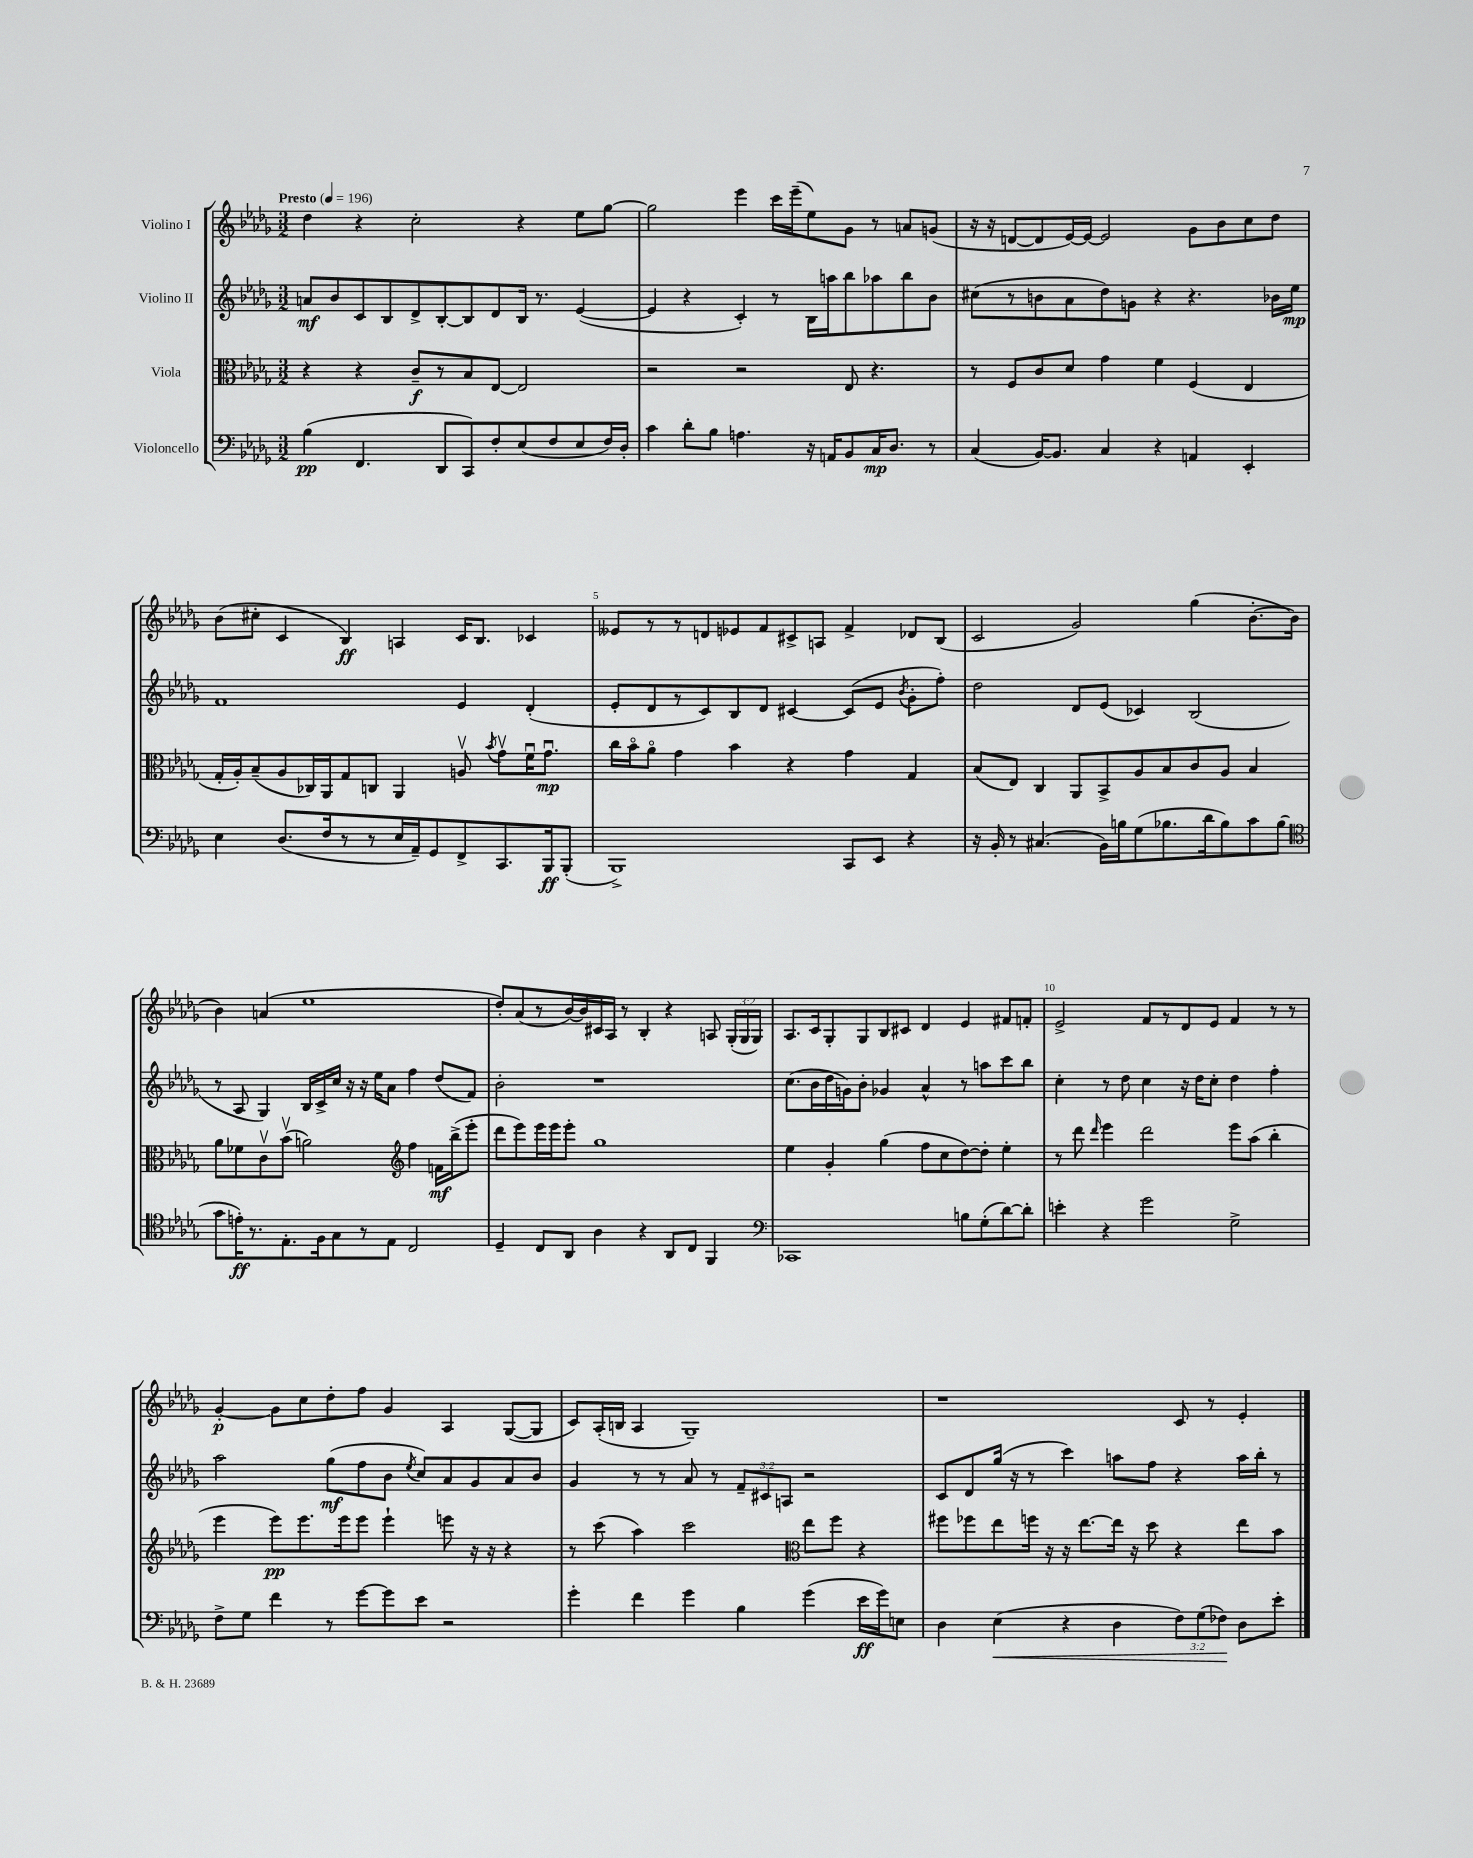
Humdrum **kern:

**kern	**kern	**kern	**kern
*staff4	*staff3	*staff2	*staff1
*clefF4	*clefC3	*clefG2	*clefG2
*k[b-e-a-d-g-]	*k[b-e-a-d-g-]	*k[b-e-a-d-g-]	*k[b-e-a-d-g-]
*M3/2	*M3/2	*M3/2	*M3/2
*MM196	*MM196	*MM196	*MM196
(4B-	4r	8a	4dd-
.	.	8b-	.
4.FF	4r	8c	4r
.	.	8B-	.
.	8c~	8d-^	2cc'
8DD-	8r	[8B-'	.
8CC)	8B-	8B-]	.
8F'	[8E-	8d-	.
(8E-	2E-]	16B-	4r
.	.	8.r	.
8F	.	.	.
8E-	.	([4e-	8ee-
16F)	.	.	[8gg-
16D-'	.	.	.
=	=	=	=
4c	2r	4e-]	2gg-]
8d-'	.	4r	.
8B-	.	.	.
4.A	2r	4c')	4eee-
.	.	8r	16ccc
.	.	.	(16eee-~
16r	.	16B-	8ee-)
16AA	.	16aa	.
8BB-	8E-	8bb-	8g-
16C	4.r	8aa-	8r
8.D-	.	.	.
.	.	8bb-	8a
8r	.	8b-	(8g
=	=	=	=
(4C	8r	(8cc#	16r
.	.	.	16r
.	8F	8r	[8d
[16BB-)	8c	8b	8d]
8.BB-]	.	.	.
.	8d-	8a-	[16e-)
.	.	.	16e-_
4C	4g-	8dd-)	2e-]
.	.	8g	.
4r	4f	4r	.
4AA	(4F	4.r	8g-
.	.	.	8b-
4EE-'	4E-	.	8cc
.	.	16b-	8dd-
.	.	16ee-	.
=	=	=	=
4E-	16G-'	1f	(8b-
.	16A-')	.	.
.	(8B-~	.	8cc#'
(8.D-	8A-	.	4c
.	16C-)	.	.
16F	16AA-	.	.
8r	8G-	.	4B-)
8r	8C	.	.
16E-	4AA-	.	4A
16AA-~)	.	.	.
8GG-	.	.	.
8FF^	8Av	4e-	16c
.	.	.	8.B-
.	8qb-	.	.
8.CC	8g-v	.	.
.	16fu	(4d-'	4c-
16BBB-	8.g-u	.	.
(8BBB-'	.	.	.
=	=	=	=
1BBB-^)	16cc	8e-'	8e--
.	16b-o	.	.
.	8a-o	8d-	8r
.	4g-	8r	8r
.	.	8c)	8d
.	4b-	8B-	8e-
.	.	8d-	8f
.	4r	[4c#	8c#^
.	.	.	8A
8CC	4g-	(8c#]	4f^
8EE-	.	8e-	.
.	.	8qb-	.
4r	4G-	8g-'	8d-
.	.	8ff')	(8B-
=	=	=	=
16r	(8B-	2dd-	2c
16BB-'	.	.	.
8r	8E-)	.	.
(4.C#	4C	.	.
.	8AA-	8d-	2g-)
16BB-)	8BB-^	(8e-	.
16B	.	.	.
(8G-	8A-	4c-)	.
8.B-	8B-	.	.
.	8c	(2B-	(4gg-
16d-	.	.	.
8B-)	8A-	.	.
8c	4B-	.	[8.b-'
(8B-	.	.	.
.	.	.	16b-]
=	=	=	=
*clefC4	*	*	*
8g-	8a-	8r	4b-)
16e')	8f-	8A-	.
8.r	.	.	.
.	8cv	4G-)	(4a
8.E-'	(8b-v	.	.
.	2a)	16B-	1ee-
16F	.	16c^	.
8G-	.	16cc	.
.	.	16r	.
8r	.	16r	.
.	.	16ee-	.
8E-	.	8a-	.
*	*clefG2	*	*
2C	4ff	4ff	.
.	16f	(8dd-	.
.	(16bb-^	.	.
.	8eee-'	8f)	.
=	=	=	=
4D-~	8ddd-	2b-'	8dd-')
.	8eee-)	.	(8a-
8C	16eee-	.	8r
.	16eee-	.	.
8AA-	8eee-'	.	[16b-)
.	.	.	16b-]
4A-	1gg-	1r	16c#
.	.	.	16A-
.	.	.	8r
4r	.	.	4B-'
8AA-	.	.	4r
8C	.	.	.
4FF	.	.	8A
.	.	.	(24G-'
.	.	.	24G-
.	.	.	24G-)
=	=	=	=
*clefF4	*	*	*
1CC-	4ee-	(8.cc	8.A-
.	.	16b-	16c
.	4g-'	16dd-	8G-'
.	.	16g)	.
.	.	8b-'	8G-
.	(4gg-	4g-	8B-
.	.	.	8c#
.	8ff	4a-^^	4d-
.	8cc	.	.
8B	[8dd-)	8r	4e-
(8G-'	8dd-']	8aa	.
[8d-)	4ee-'	8ccc	8f#
8d-']	.	8bb-	8f'
=	=	=	=
4e'	8r	4cc'	2e-^
.	8ddd-	.	.
.	16qqddd-	.	.
4r	4eee-	8r	.
.	.	8dd-	.
2g-	2ddd-	4cc	8f
.	.	.	8r
.	.	16r	8d-
.	.	16dd-	.
.	.	8cc'	8e-
2G-^	8eee-	4dd-	4f
.	(8aa-	.	.
.	4bb-'	4ff'	8r
.	.	.	8r
=	=	=	=
8F^	4eee-	2aa-	[4g-'
8G-	.	.	.
4f	8eee-)	.	8g-]
.	8.eee-	.	8cc
8r	.	(8gg-	8dd-'
.	16eee-	.	.
[8g-	8eee-	8ff	8ff
8g-]	4eee-`	8b-	4g-
.	.	8qee-	.
8e-	.	8cc)	.
2r	8eee	8a-	4A-
.	16r	8g-	.
.	16r	.	.
.	4r	8a-	([8G-
.	.	8b-	8G-]
=	=	=	=
4g-'	8r	4g-	8c)
.	(8ccc	.	(16A-'
.	.	.	16B
4f	4aa-)	8r	4A-
.	.	8r	.
4g-	2ccc	8a-	1G-~)
.	.	8r	.
4B-	.	12f~	.
.	.	12c#	.
.	.	12A	.
*	*clefC3	*	*
(4g-	8ee-	2r	.
.	8ff	.	.
16e-	4r	.	.
16g-)	.	.	.
8E	.	.	.
=	=	=	=
4D-	8ff#	8c	1r
.	8ff-	8d-	.
(4E-	8ee-	(16gg-	.
.	.	16r	.
.	16ff	8r	.
.	16r	.	.
4r	16r	4ccc)	.
.	[8.ee-	.	.
4D-	16ee-]	8aa	.
.	16r	.	.
.	8dd-	8ff	.
12F)	4r	4r	8c
(12G-	.	.	.
.	.	.	8r
12F-)	.	.	.
8D-	8ee-	16aa	4e-'
.	.	16bb-'	.
8e-'	8b-	8r	.
==	==	==	==
*-	*-	*-	*-
